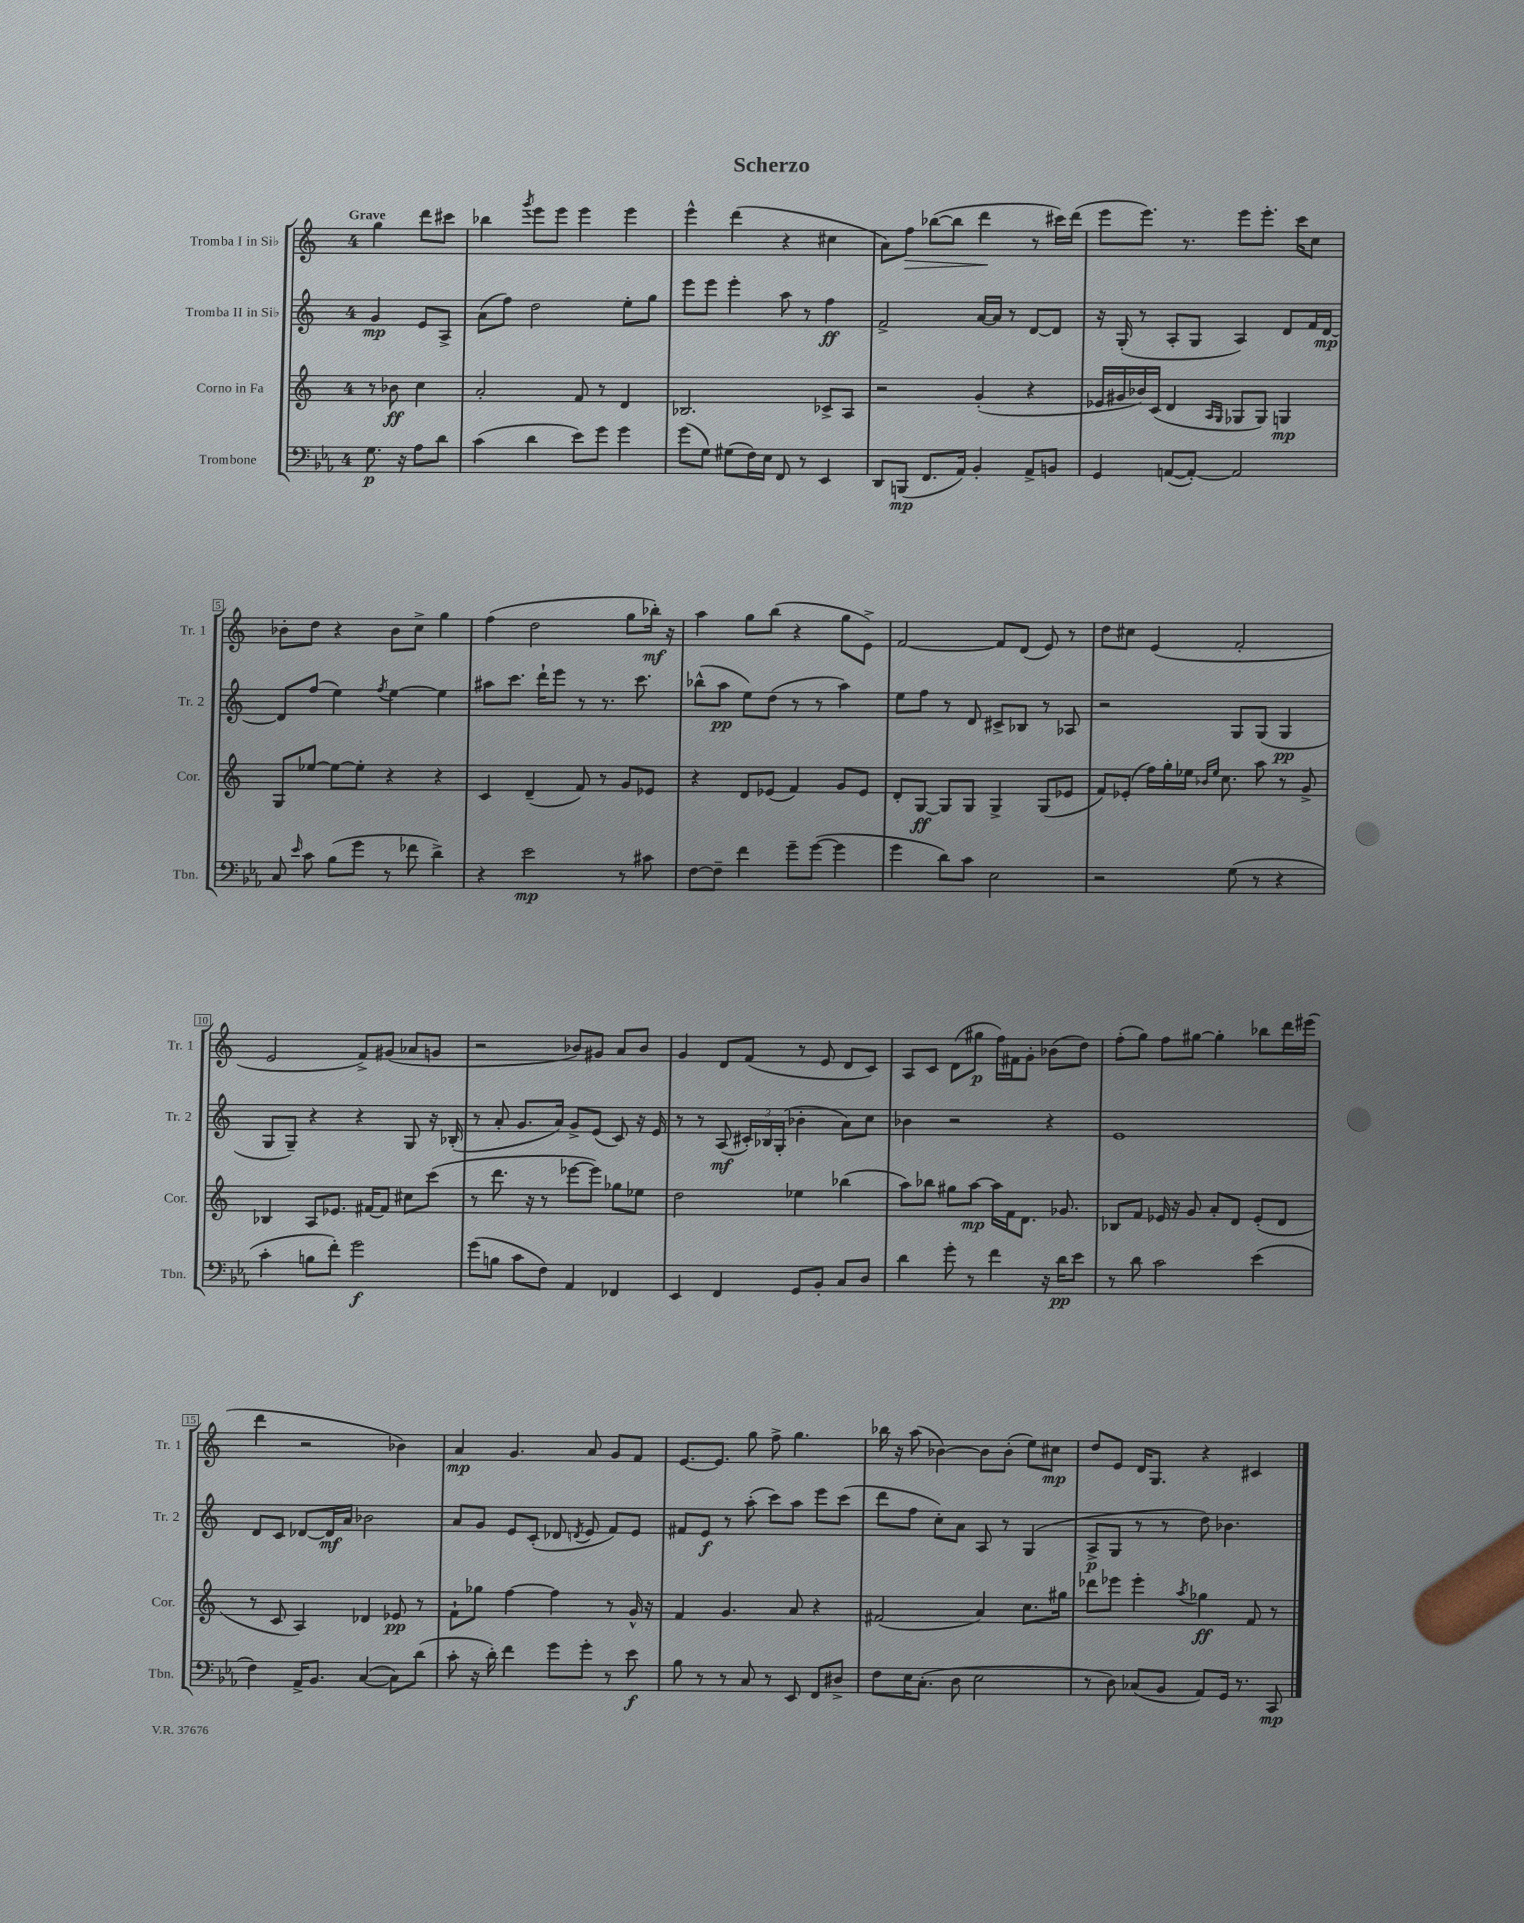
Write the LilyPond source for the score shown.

\header { title = "Scherzo" }
<<
\new StaffGroup <<
\new Staff = "s0" \with { instrumentName = "Tromba I in Sib" shortInstrumentName = "Tr. 1" } {
    \clef treble \key c \major \once \override Staff.TimeSignature.style = #'single-digit \time 4/4 \partial 2 \tempo "Grave"
    \autoBeamOff g''4 d'''8[ cis'''8] |
    bes''4 \acciaccatura { g'''8 } e'''8[ e'''8] e'''4 e'''4 |
    e'''4-^ d'''4( r4 cis''4 |
    a'8[) f''8]\> bes''8[~( bes''8] d'''4\! r8 cis'''16[) d'''16]( |
    e'''8[ e'''8.]) r8. e'''8[ e'''8.]-. c'''16[ c''8] |
    bes'8[-. d''8] r4 bes'8[ c''8]-> g''4 |
    f''4( d''2 g''8[ bes''16]-.\mf) r16 |
    a''4 g''8[ b''8]( r4 g''8[ e'8]->) |
    f'2~ f'8[ d'8]( e'8) r8 |
    d''8[ cis''8] e'4( f'2-. |
    e'2 f'8[->) gis'8]( aes'8[ g'8] |
    r2 bes'8[) gis'8] a'8[ bes'8] |
    g'4 d'8[ f'8]( r8 e'8 d'8[ c'8]) |
    a8[ c'8] d'8[( gis''8]\p f''16[) fis'16 g'8]-. bes'8[( d''8]) |
    f''8[-.( g''8]) f''8[ gis''8]~ gis''4-. bes''8[ d'''16 eis'''16]( |
    d'''4 r2 bes'4) |
    a'4\mp g'4. a'8 g'8[ f'8] |
    e'8.[~ e'8.] g''8 f''8-> g''4. |
    bes''16 r16 a''8( bes'4~) bes'8[ bes'8]-.( e''8[) cis''8]\mp |
    d''8[ e'8] d'16[ g8.] r4 cis'4 \bar "|." |
}
\new Staff = "s1" \with { instrumentName = "Tromba II in Sib" shortInstrumentName = "Tr. 2" } {
    \clef treble \key c \major \once \override Staff.TimeSignature.style = #'single-digit \time 4/4 \partial 2
    \autoBeamOff g'4\mp e'8[ a8]-> |
    a'8[( f''8]) d''2 e''8[-. g''8] |
    e'''8[ e'''8] e'''4-. a''8 r8 f''4\ff |
    f'2-> a'16[~ a'16] r8 d'8[~ d'8] |
    r16 g16-.( r8 a8[-. g8] a4) d'8[ f'16 d'16]~\mp |
    d'8[ f''8]( e''4) \acciaccatura { f''8 } e''4~ e''4 |
    ais''8[ c'''8.] d'''16[-! e'''8] r8 r8. c'''8. |
    bes''8[-^( a''8]\pp e''8[) d''8]( r8 r8 a''4) |
    e''8[ f''8] r8 d'8 cis'8[-> bes8] r8 aes8 |
    r2 g8[ g8]( g4\pp |
    g8[ g8]--) r4 r4 g8 r16 bes16-.( |
    r8 a'8-. g'8.[ a'16]) g'8[-> e'8]( c'8) r16 e'16 |
    r8 r8 a8\mf( \tuplet 3/2 { cis'16[-.) bes16 g16]-.( } bes'4-. a'8[) c''8] |
    bes'4 r2 r4 |
    e'1 |
    d'8[ c'8] des'8[~ des'16\mf a'16] bes'2 |
    a'8[ g'8] e'8[ c'8]-.( des'8 \acciaccatura { d'8 } e'8 f'8[) e'8] |
    fis'8[ e'8]\f r8 a''8-.( c'''8[) a''8] e'''8[ c'''8]( |
    d'''8[ f''8] c''8[-.) a'8] a8 r8 g4( |
    a8[->\p g8] r8 r8 d''8) bes'4. \bar "|." |
}
\new Staff = "s2" \with { instrumentName = "Corno in Fa" shortInstrumentName = "Cor." } {
    \clef treble \key c \major \once \override Staff.TimeSignature.style = #'single-digit \time 4/4 \partial 2
    \autoBeamOff r8 bes'8\ff c''4 |
    a'2-. f'8 r8 d'4 |
    bes2. ces'8[-> a8] |
    r2 g'4-.( r4 |
    ees'16[ gis'16 bes'16) c'16]( d'4 \grace { a16[ g16] } ges8[ ges8]) g4\mp |
    g8[ ees''8]~ ees''8[~ ees''8]-. r4 r4 |
    c'4 d'4--( f'8) r8 g'8[ ees'8] |
    r4 d'8[ ees'8]( f'4) g'8[ ees'8] |
    d'8[-. g8]~\ff g8[ g8] g4-> g8[( ees'8] |
    f'8[) ees'8]-.( f''16[) g''16-. ees''16] \grace { bes'16[ ees''16] } c''8. a''8 r8 g'8-> |
    bes4 a8[ ees'8.] fis'16[~ fis'8] cis''8[ c'''8]( |
    r8 d'''8. r16 r8 ees'''8[~ ees'''8]) ges''8[ ees''8] |
    d''2 ees''4 bes''4( |
    a''8[) bes''8] gis''8[ a''8]~\mp a''16[ f'16 d'8.] ges'8. |
    bes8[ f'8] ees'16 r16 g'8 a'8[-. d'8] ees'8[-.( d'8] |
    r8 c'8 a4) des'4 ees'8\pp r8 |
    f'8[-! ges''8] f''4~ f''4 r8 g'16-^ r16 |
    f'4 g'4. a'8 r4 |
    fis'2( a'4) c''8.[ gis''16] |
    des'''8[ ees'''8] ees'''4-. \acciaccatura { a''8 } ges''4\ff f'8 r8 \bar "|." |
}
\new Staff = "s3" \with { instrumentName = "Trombone" shortInstrumentName = "Tbn." } {
    \clef bass \key ees \major \once \override Staff.TimeSignature.style = #'single-digit \time 4/4 \partial 2
    \autoBeamOff g8.\p r16 aes8[ d'8] |
    c'4( d'4 ees'8[) g'8] g'4 |
    g'8[( g8]) gis8[( f16) ees16] f,8 r8 ees,4 |
    d,8[ b,,8]\mp( f,8.[ aes,16]) bes,4-. aes,8[-> b,8] |
    g,4 a,8[~( a,8]~-.) a,2 |
    c8 \grace { ees'16 } c'8 bes8[( g'8] r8 fes'8 d'4->) |
    r4 ees'2\mp r8 cis'8 |
    f8[~ f8]-- f'4 g'8[-- g'8]~( g'4 |
    g'4 d'8[) c'8] ees2 |
    r2 g8( r8 r4 |
    c'4-. b8[ f'8]-.) g'2\f |
    g'8[( b8] c'8[ f8]) aes,4 fes,4 |
    ees,4 f,4 g,8[ bes,8]-. c8[ d8] |
    d'4 g'8-. r8 f'4 r16 d'16[\pp ees'8] |
    r8 d'8 c'2 ees'4( |
    f4) aes,16[-> bes,8.] c4~( c8[) d'8]( |
    c'8-. r16 d'16-.) f'4 g'8[ g'8]-. r8 ees'8\f |
    bes8 r8 r8 c8 r8 ees,8 f,8[ dis8]-> |
    f8[ ees16 c8.]-.( d8 ees2 |
    r8 d8) ces8[( bes,8] aes,8[) g,16] r8. c,8\mp \bar "|." |
}
>>
>>
\layout { \context { \Score \override BarNumber.stencil = #(make-stencil-boxer 0.1 0.3 ly:text-interface::print) } }
